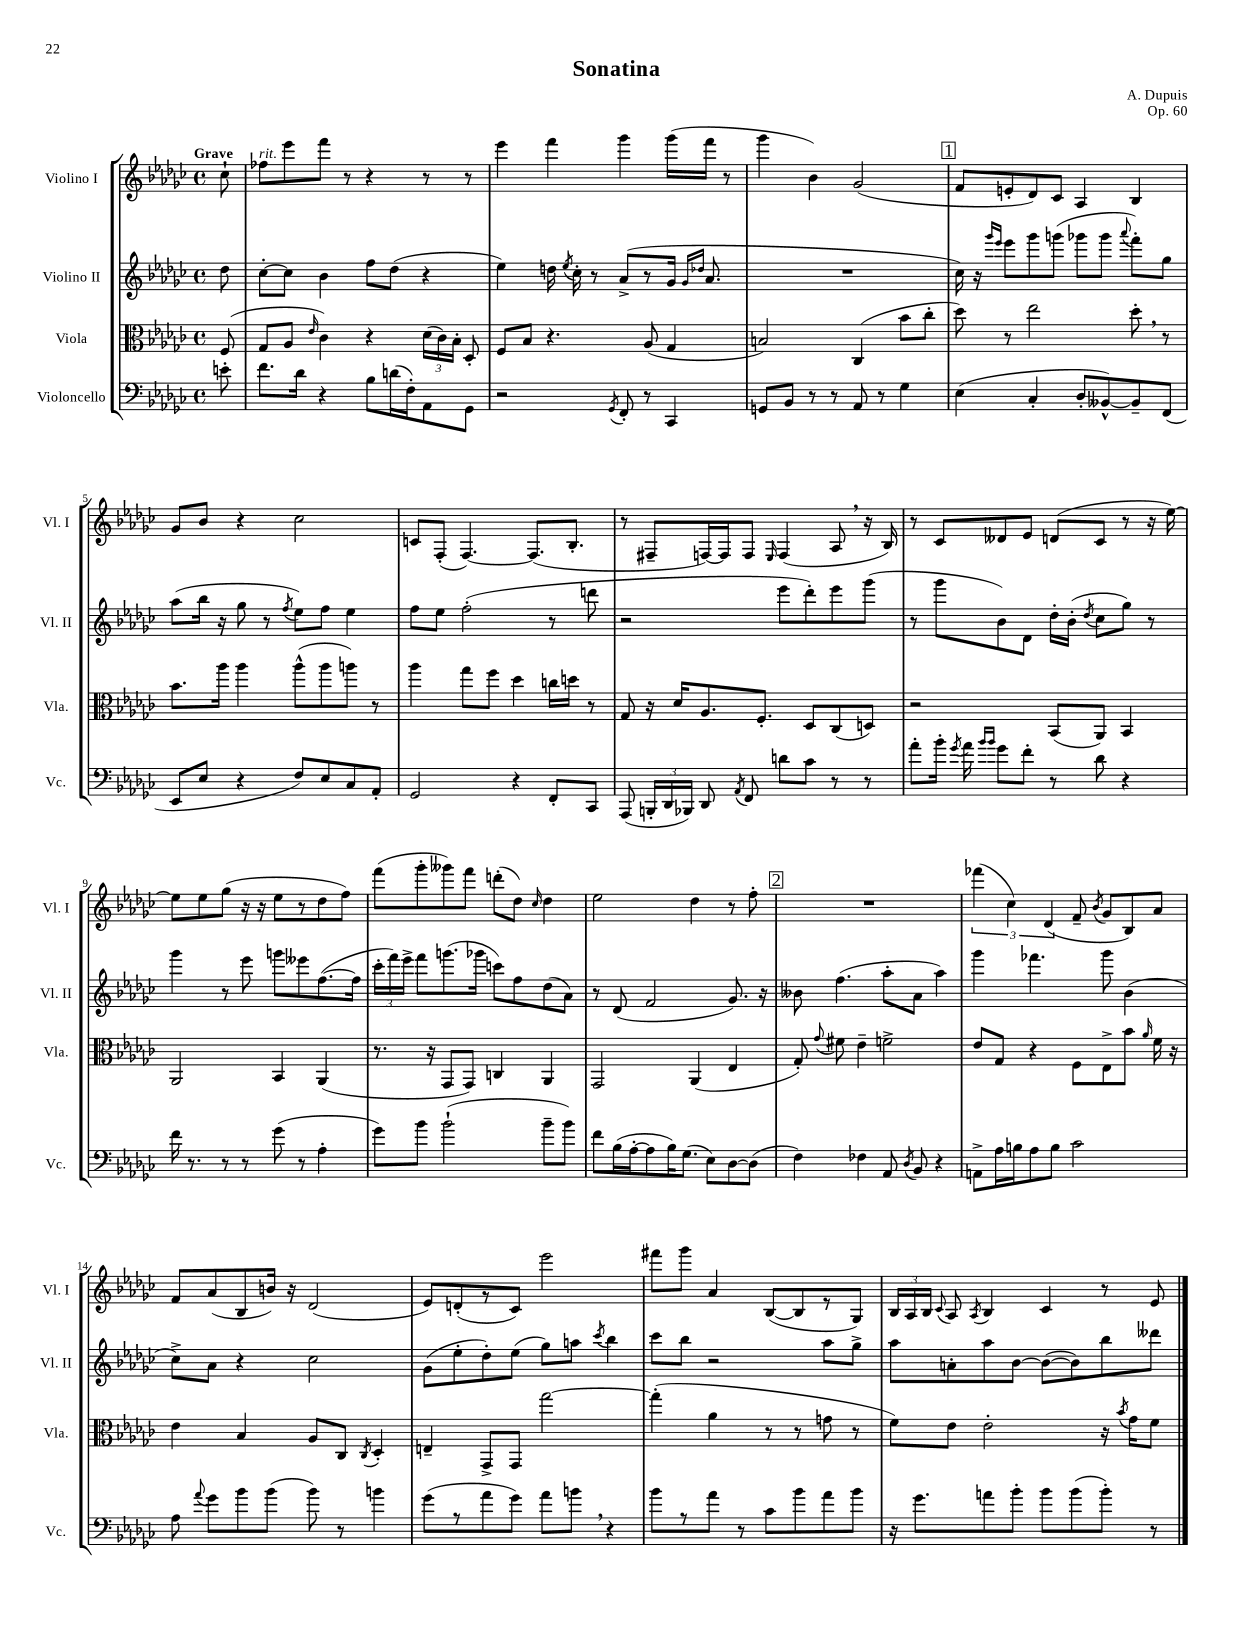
\header { title = "Sonatina" composer = "A. Dupuis" opus = "Op. 60" }
<<
\new StaffGroup <<
\new Staff = "s0" \with { instrumentName = "Violino I" shortInstrumentName = "Vl. I" } {
    \clef treble \key ges \major \defaultTimeSignature \time 4/4 \partial 8 \tempo "Grave"
    \autoBeamOff ces''8-! |
    fes''8[^\markup { \italic "rit." } ees'''8 f'''8] r8 r4 r8 r8 |
    ees'''4 f'''4 ges'''4 ges'''16[( f'''16] r8 |
    ges'''4 bes'4) ges'2( |
    \mark \markup { \box "1" } f'8[ e'8-. des'8) ces'8] aes4 bes4 |
    ges'8[ bes'8] r4 ces''2 |
    c'8[ f8]-.( f4.~) f8.[( bes8.]-. |
    r8 fis8[-- f16~) f16 f8] \grace { ees16 } f4( aes8 \breathe r16 bes16) |
    r8 ces'8[ deses'8 ees'8] d'8[( ces'8] r8 r16 ees''16~) |
    ees''8[ ees''8 ges''8]( r16 r16 ees''8[ r8 des''8 f''8]) |
    f'''8[( ges'''8-. geses'''8) f'''8] d'''8[-.( des''8]) \grace { ces''16 } des''4 |
    ees''2 des''4 r8 f''8-. |
    \mark \markup { \box "2" } R1 |
    \tuplet 3/2 { fes'''4( ces''4) des'4( } f'8-- \acciaccatura { bes'8 } ges'8[ bes8) aes'8] |
    f'8[ aes'8( bes8 b'16]) r16 des'2( |
    ees'8[) d'8-.( r8 ces'8]) ees'''2 |
    fis'''8[ ges'''8] aes'4 bes8[~( bes8 r8 ges8]) |
    \tuplet 3/2 { bes16[ aes16 bes16] } \appoggiatura { ces'8 } aes8 \acciaccatura { aes8 } bes4 ces'4 r8 ees'8 \bar "|." |
}
\new Staff = "s1" \with { instrumentName = "Violino II" shortInstrumentName = "Vl. II" } {
    \clef treble \key ges \major \defaultTimeSignature \time 4/4 \partial 8
    \autoBeamOff des''8 |
    ces''8[~-. ces''8] bes'4 f''8[ des''8]( r4 |
    ees''4) d''16 \acciaccatura { ees''8 } ces''16-. r8 aes'8[->( r8 ges'16] \grace { ges'16[ des''16] } aes'8. |
    R1 |
    \mark \markup { \box "1" } ces''16) r16 \grace { ges'''16[ ees'''16] } ees'''8[ ges'''8 g'''8]( ges'''8[ ges'''8] \appoggiatura { aes'''8 } f'''8[-.) ges''8] |
    aes''8[( bes''16] r16 ges''8 r8 \acciaccatura { f''8 } ees''8[) f''8] ees''4 |
    f''8[ ees''8] f''2-.( r8 d'''8 |
    r2 ees'''8[ des'''8-.) ees'''8 ges'''8]( |
    r8 ges'''8[ bes'8) des'8] des''16[-. bes'16]-.( \acciaccatura { des''8 } ces''8[ ges''8]) r8 |
    ges'''4 r8 ees'''8 g'''8[ eeses'''8 f''8.~( f''16] |
    \tuplet 3/2 { ces'''16[-. f'''16) ees'''16]-> } f'''8[ g'''8.( ges'''16] c'''8[) f''8 des''8( aes'8]) |
    r8 des'8( f'2 ges'8.) r16 |
    \mark \markup { \box "2" } beses'8 f''4.( aes''8[-. aes'8] aes''4) |
    ges'''4 fes'''4. ges'''8 bes'4( |
    ces''8[->) aes'8] r4 ces''2 |
    ges'8[( ees''8-. des''8-.) ees''8]( ges''8[) a''8] \acciaccatura { ces'''8 } bes''4 |
    ces'''8[ bes''8] r2 aes''8[ ges''8]-> |
    aes''8[ a'8-. aes''8 bes'8]~ bes'8[~( bes'8) bes''8 deses'''8] \bar "|." |
}
\new Staff = "s2" \with { instrumentName = "Viola" shortInstrumentName = "Vla." } {
    \clef alto \key ges \major \defaultTimeSignature \time 4/4 \partial 8
    \autoBeamOff f8( |
    ges8[ aes8] \grace { ees'16 } ces'4) r4 \tuplet 3/2 { des'16[( ces'16) bes16]-. } des8-. |
    f8[ bes8] r4. aes8( ges4 |
    b2) ces4( bes'8[ ces''8]-. |
    \mark \markup { \box "1" } des''8) r8 ees''2 des''8-. \breathe r8 |
    bes'8.[ aes''16] aes''4 aes''8[-^( aes''8 a''8]) r8 |
    aes''4 ges''8[ f''8] des''4 c''16[ d''16] r8 |
    ges8 r16 des'16[ aes8. f8.]-. des8[ ces8( d8]) |
    r2 bes,8[( aes,8]) bes,4 |
    aes,2 bes,4 aes,4( |
    r8. r16 ges,8[ ges,8]) c4 aes,4 |
    ges,2 aes,4( ees4 |
    \mark \markup { \box "2" } ges8-.) \appoggiatura { ges'8 } fis'8 ees'4-- f'2-> |
    ees'8[ ges8] r4 f8[ ees8-> bes'8] \grace { aes'16 } f'16 r16 |
    ees'4 bes4 aes8[ ces8] \acciaccatura { ces8 } des4-. |
    e4-- ges,8[-> ges,8] ges''2~ |
    ges''4-.( aes'4 r8 r8 g'8 r8 |
    f'8[) ees'8] ees'2-. r16 \acciaccatura { bes'8 } ges'16[ f'8] \bar "|." |
}
\new Staff = "s3" \with { instrumentName = "Violoncello" shortInstrumentName = "Vc." } {
    \clef bass \key ges \major \defaultTimeSignature \time 4/4 \partial 8
    \autoBeamOff e'8-. |
    f'8.[ des'16] r4 bes8[ d'16( f16-.) aes,8 ges,8] |
    r2 \acciaccatura { ges,8 } f,8-. r8 ces,4 |
    g,8[ bes,8] r8 r8 aes,8 r8 ges4 |
    \mark \markup { \box "1" } ees4( ces4-. des8[-. beses,8~-^) beses,8-- f,8]( |
    ees,8[ ees8] r4 f8[) ees8 ces8 aes,8]-. |
    ges,2 r4 f,8[-. ces,8] |
    aes,,8( \tuplet 3/2 { b,,16[-. des,16 bes,,16]) } des,8 \acciaccatura { aes,8 } f,8 d'8[ ces'8] r8 r8 |
    aes'8[-. bes'16]-. \acciaccatura { ges'8 } aes'16 \grace { bes'16[ bes'16] } ges'8[ f'8]-. r8 des'8 r4 |
    f'16 r8. r8 r8 ges'8( r8 aes4-. |
    ges'8[) bes'8] bes'2-!( bes'8[-- bes'8]) |
    f'8[ bes16( aes16~-. aes8 bes16) ges8.]( ees8[) des8~ des8]( |
    \mark \markup { \box "2" } f4) fes4 aes,8 \acciaccatura { des8 } bes,8 r4 |
    a,8[-> aes16 b16 aes8 b8] ces'2 |
    aes8 \appoggiatura { aes'8 } ges'8[ bes'8 bes'8]( bes'8) r8 b'4 |
    ges'8[( r8 aes'8 ges'8]) aes'8[ b'8] \breathe r4 |
    bes'8[ r8 aes'8] r8 ces'8[ bes'8 aes'8 bes'8] |
    r16 ges'8.[ a'8 bes'8]-. bes'8[ bes'8( bes'8]-.) r8 \bar "|." |
}
>>
>>
